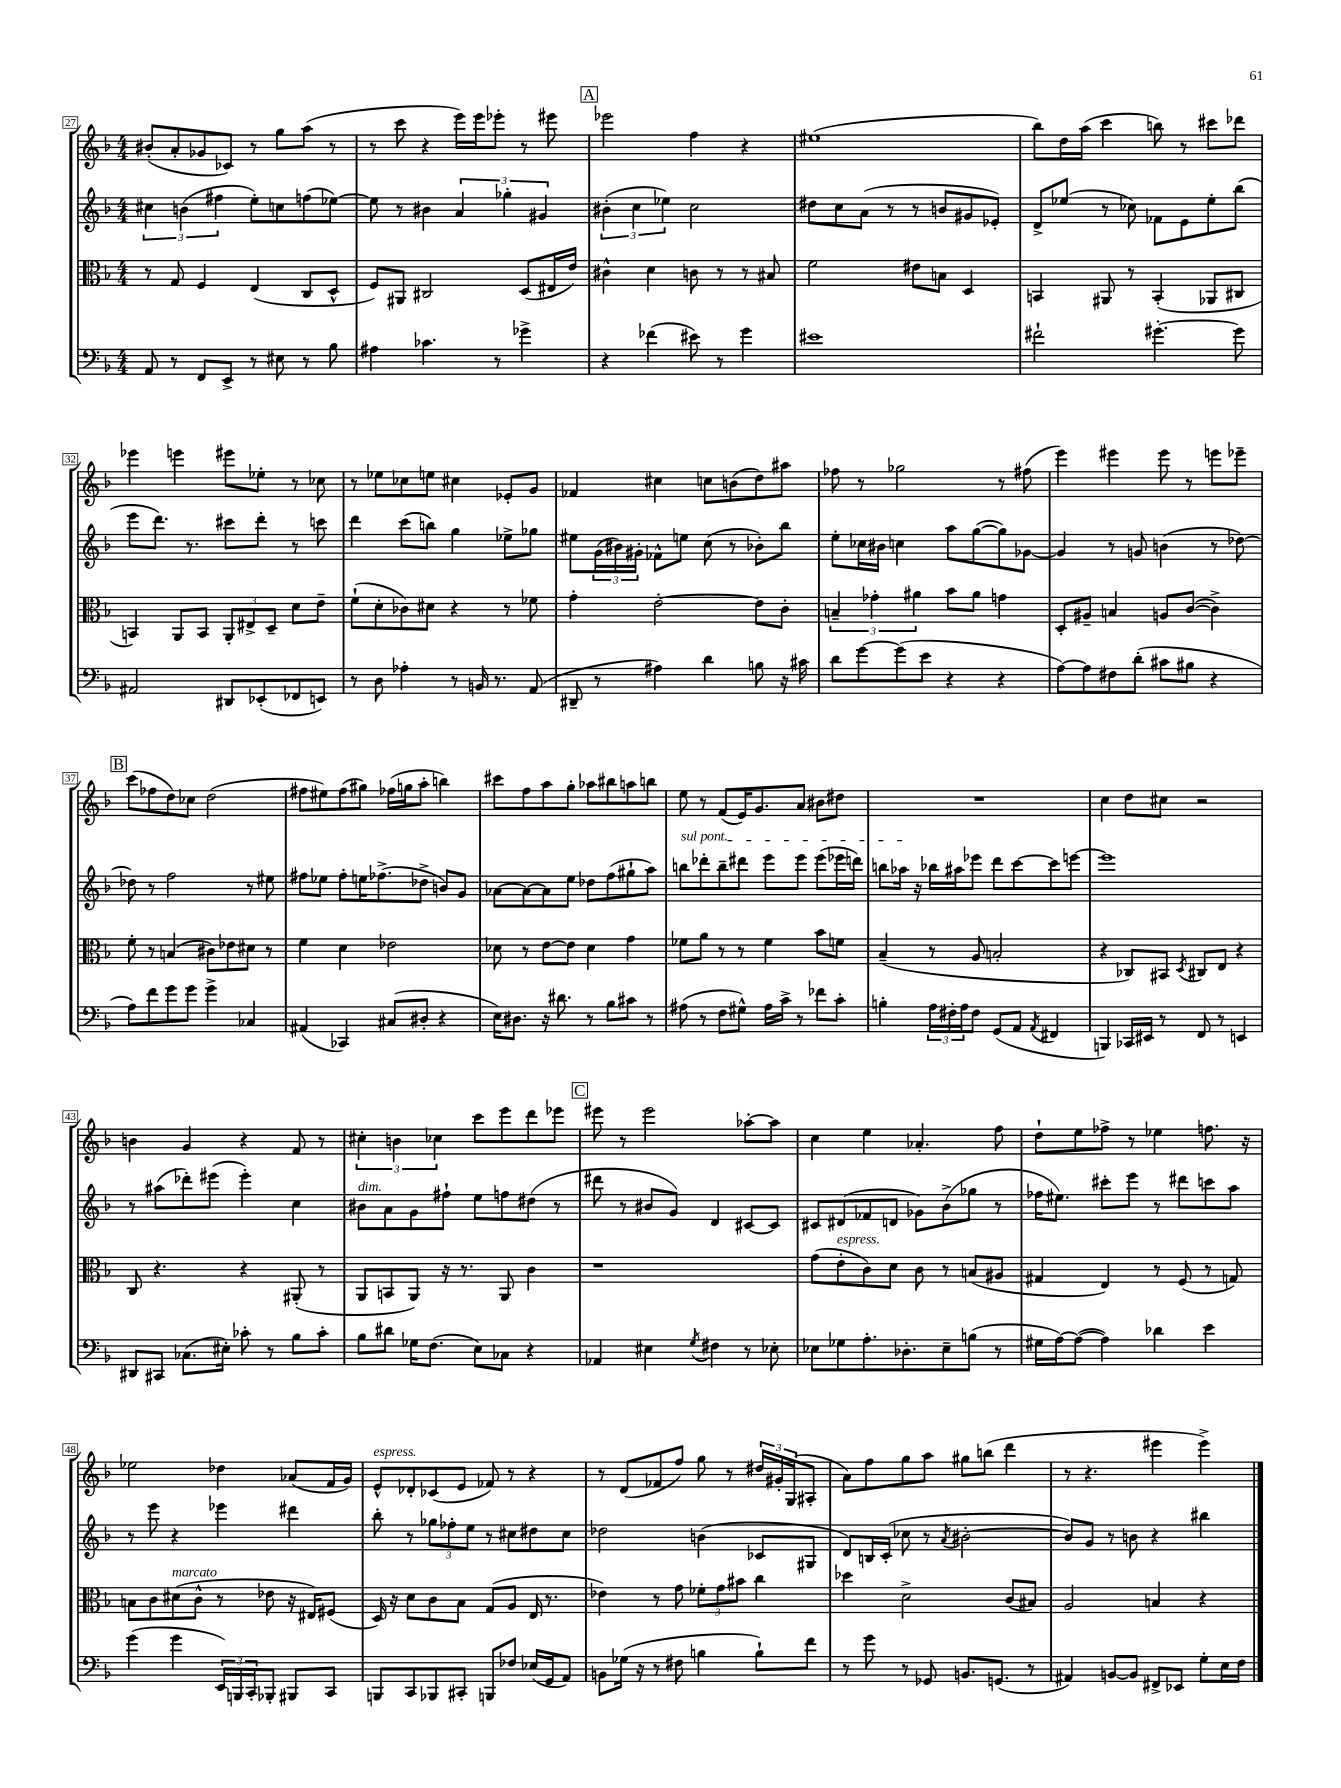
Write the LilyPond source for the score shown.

<<
\new StaffGroup <<
\new Staff = "s0" {
    \clef treble \key f \major \numericTimeSignature \time 4/4
    bis'8-.( a'8-. ges'8 ces'8) r8 g''8 a''8( r8 |
    r8 c'''8 r4 e'''16) e'''16 ees'''8-. r8 eis'''8 |
    \mark \markup { \box "A" } ees'''2 f''4 r4 |
    eis''1( |
    bes''8) d''16 a''16( c'''4 b''8) r8 cis'''8 des'''8 |
    ees'''4 e'''4 eis'''8 ees''8-. r8 ces''8 |
    r8 ees''8 ces''8 e''8 cis''4 ees'8-. g'8 |
    fes'4 cis''4 c''8 b'8( d''8) ais''8 |
    fes''8 r8 ges''2 r8 fis''8( |
    e'''4) eis'''4 eis'''8 r8 e'''8 ees'''8-- |
    \mark \markup { \box "B" } c'''8( fes''8 d''8) ces''8 d''2( |
    fis''8 eis''8) fis''8( gis''8) fes''16( g''16 a''8-. b''4) |
    cis'''8 f''8 a''8 g''8-. aes''8 bis''8 a''8 b''8 |
    e''8 r8 f'8( e'16) g'8. a'8 bis'8 dis''8 |
    R1 |
    c''4 d''8 cis''8 r2 |
    b'4 g'4 r4 f'8 r8 |
    \tuplet 3/2 { cis''4-. b'4 ces''4 } c'''8 e'''8 d'''8 ees'''8 |
    \mark \markup { \box "C" } eis'''8 r8 eis'''2 aes''8~-. aes''8 |
    c''4 e''4 aes'4.-. f''8 |
    d''8-! e''8 fes''8-> r8 ees''4 f''8. r16 |
    ees''2 des''4 aes'8( f'16 g'16) |
    e'8-^^\markup { \italic "espress." } des'8-. ces'8( e'8 fes'8) r8 r4 |
    r8 d'8( fes'8 f''8) g''8 r8 \tuplet 3/2 { dis''16 gis'16-. g16( } ais8-. |
    a'8) f''8 g''8 a''8 gis''8 b''8( d'''4 |
    r8 r4. eis'''4 eis'''4->) \bar "|." |
}
\new Staff = "s1" {
    \clef treble \key f \major \numericTimeSignature \time 4/4
    \tuplet 3/2 { cis''4 b'4( fis''4 } e''8-.) c''8 f''8( ees''8~) |
    ees''8 r8 bis'4 \tuplet 3/2 { a'4 ges''4-. gis'4 } |
    \mark \markup { \box "A" } \tuplet 3/2 { bis'4-.( c''4 ees''4) } c''2 |
    dis''8 c''8 a'8( r8 r8 b'8 gis'8 ees'8-.) |
    d'8-> ees''8( r8 ces''8) fes'8 e'8 ees''8-. bes''8( |
    e'''8 d'''8.) r8. cis'''8 d'''8-. r8 c'''8 |
    d'''4 c'''8( b''8) g''4 ees''8-> ges''8 |
    eis''8 \tuplet 3/2 { g'16( bis'16) gis'16-. } fes'8-^ e''8 c''8( r8 bes'8-.) bes''8 |
    e''8-. ces''16 bis'16 c''4 a''8 g''8~( g''8) ges'8~ |
    ges'4 r8 g'8 b'4( r8 des''8~) |
    \mark \markup { \box "B" } des''8 r8 f''2 r8 eis''8 |
    fis''8 ees''8 fis''8-. e''16 fes''8.->( des''8-> b'8) g'8 |
    aes'8~ aes'8~ aes'8 e''8 des''8 f''8( gis''8-! a''8) |
    \once \override TextSpanner.bound-details.left.text = \markup { \italic "sul pont." } b''8\startTextSpan des'''8-. b''8-- dis'''8 e'''8 e'''8 e'''8( ees'''16 d'''16) |
    b''8 aes''16\stopTextSpan r16 bes''16 ais''16 ees'''8 d'''8 c'''8~ c'''8 e'''8~ |
    e'''1 |
    r8 ais''8( des'''8-.) eis'''8( eis'''4-.) c''4 |
    bis'8^\markup { \italic "dim." } a'8 g'8 fis''8-! e''8 f''8 dis''8( r8 |
    \mark \markup { \box "C" } dis'''8 r8 bis'8 g'8) d'4 cis'8~ cis'8 |
    cis'8 dis'8( fes'8 d'8 ges'8) bes'8->( ges''8 r8 |
    fes''16 eis''8.) cis'''8-. e'''8 r8 dis'''8 c'''8 a''8 |
    r8 e'''8 r4 ees'''4 dis'''4 |
    bes''8-. r8 \tuplet 3/2 { ges''8 fes''8-. e''8 } r8 cis''8 dis''8 cis''8 |
    des''2 b'4( ces'8 gis8 |
    d'8) b16 c'16-.( ces''8 r8 \acciaccatura { a'8 } bis'2~-. |
    bis'8) g'8 r8 b'8 r4 bis''4 \bar "|." |
}
\new Staff = "s2" {
    \clef alto \key f \major \numericTimeSignature \time 4/4
    r8 g8 f4 e4( c8 d8-^ |
    f8) ais,8 cis2 d8( eis16 e'16) |
    \mark \markup { \box "A" } cis'4-^ d'4 c'8 r8 r8 bis8 |
    f'2 eis'8 b8 d4 |
    b,4 ais,8 r8 b,4-.( aes,8 cis8 |
    b,4) a,8 b,8 \tuplet 3/2 { a,8-. eis8-> d8-- } d'8 e'8-- |
    f'8-!( d'8-. ces'8) dis'8 r4 r8 fes'8 |
    g'4-. e'2~-. e'8 c'8-. |
    \tuplet 3/2 { b4-- ges'4-. ais'4 } bes'8 ais'8 g'4 |
    d8-. ais8-- b4 a8 c'8~( c'4->) |
    \mark \markup { \box "B" } f'8-. r8 b4( cis'8) ees'8 dis'8 r8 |
    f'4 d'4 ees'2 |
    des'8 r8 e'8~ e'8 des'4 g'4 |
    fes'8 a'8 r8 r8 fes'4 bes'8 f'8 |
    bes4--( r8 a8 b2-. |
    r4 ces8) bis,8 \acciaccatura { d8 } cis8 e8 r4 |
    c8 r4. r4 ais,8-.( r8 |
    a,8 b,8 a,8) r16 r8. a,8 c'4 |
    \mark \markup { \box "C" } r1 |
    g'8( e'8-.^\markup { \italic "espress." } c'8) d'8 c'8 r8 b8( ais8 |
    gis4 e4) r8 f8( r8 g8) |
    b8 c'8 dis'8^\markup { \italic "marcato" }( c'8-^ r8 ees'8 r16 eis16) fis8( |
    d16) r16 d'8 c'8 bes8 g8( a8 e16 r8. |
    ees'4) r8 g'8 \tuplet 3/2 { fes'8-. g'8 bis'8 } c''4 |
    des''4 d'2-> c'8( bis8) |
    a2 b4 r4 \bar "|." |
}
\new Staff = "s3" {
    \clef bass \key f \major \numericTimeSignature \time 4/4
    a,8 r8 f,8 e,8-> r8 eis8 r8 bes8 |
    ais4 ces'4. r8 ges'4-> |
    \mark \markup { \box "A" } r4 fes'4( eis'8) r8 g'4 |
    eis'1 |
    fis'2-! gis'4.~-. gis'8 |
    ais,2 dis,8 ees,8-.( fes,8 e,8) |
    r8 d8 aes4-. r8 b,16 r8. a,8( |
    dis,8-- r8 ais4) d'4 b8 r16 cis'16 |
    d'8 g'8~ g'8( e'8 r4 r4 |
    a8~) a8 fis8 d'8-.( cis'8 bis8 r4 |
    \mark \markup { \box "B" } a8) f'8 g'8 g'8 g'4-> ces4 |
    ais,4( ces,4) cis8( dis8-. r4 |
    e16) dis8. r16 dis'8. r8 bes8 cis'8 r8 |
    ais8( r8 f8 gis8-^) ais16 c'16-> r8 fes'8 c'8-. |
    b4-. \tuplet 3/2 { a16 fis16-. a16 } fis8 g,8( a,8 \acciaccatura { a,8 } fis,4 |
    b,,4) ces,16 eis,16 r8 f,8 r8 e,4 |
    dis,8 cis,8 ces8.( eis16-.) ces'8-. r8 bes8 ces'8-. |
    bes8 dis'8 ges16 f8.( e8) ces8 r4 |
    \mark \markup { \box "C" } aes,4 eis4 \acciaccatura { g8 } fis4 r8 ees8-. |
    ees8 ges8 a8.-. des8.-. ees8-- b8( r8 |
    gis16 a16~) a8~( a4) des'4 e'4 |
    g'4( g'4 \tuplet 3/2 { e,16) b,,16 c,16-. } bes,,8-. bis,,8 c,8 |
    b,,8 c,8 bes,,8 cis,8-. b,,8 fes8 ees16( g,16 a,8) |
    b,8 ges16( r16 r8 fis8 b4 b8-!) f'8 |
    r8 g'8 r8 ges,8 b,8. g,8.( r8 |
    ais,4) b,8~ b,8 fis,8-> ees,8 g8-. e16 f16 \bar "|." |
}
>>
>>
\layout { \context { \Score currentBarNumber = #27 \override BarNumber.stencil = #(make-stencil-boxer 0.1 0.3 ly:text-interface::print) } }
